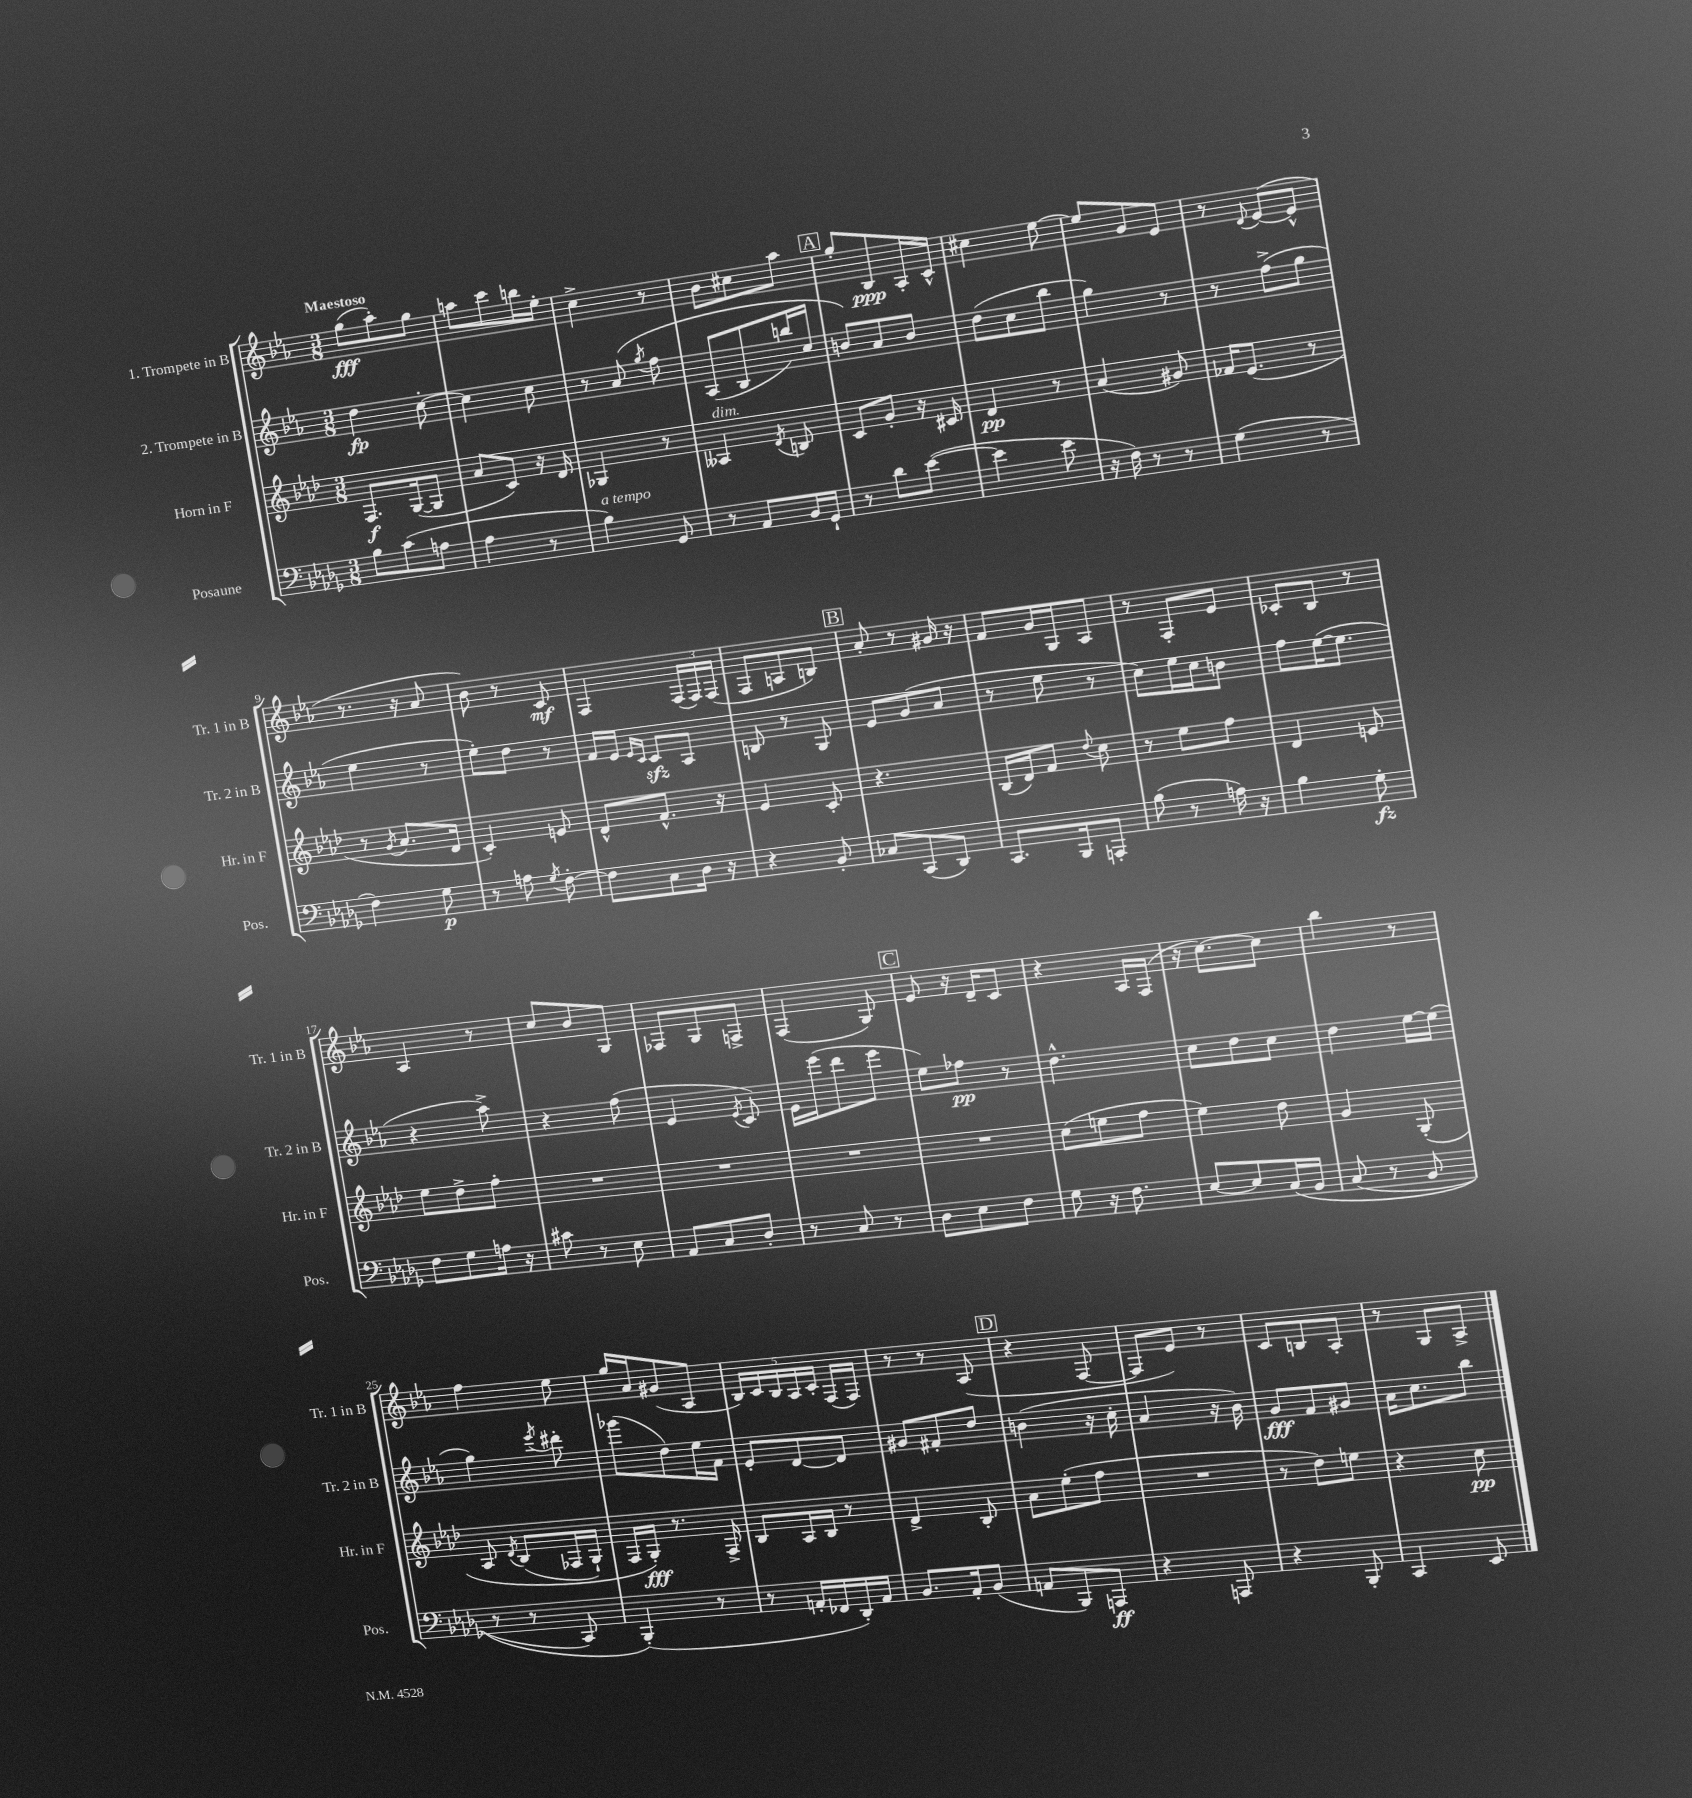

**kern	**kern	**kern	**kern
*staff4	*staff3	*staff2	*staff1
*clefF4	*clefG2	*clefG2	*clefG2
*k[b-e-a-d-g-]	*k[b-e-a-d-]	*k[b-e-a-]	*k[b-e-a-]
*M3/8	*M3/8	*M3/8	*M3/8
8B-	8.F	4dd	(8gg
(8c	.	.	8aa-')
.	([16G	.	.
8A	8G]	[8cc'	8gg
=	=	=	=
4A-	8a-	4cc]	8aa
.	8c)	.	8ccc
8r	16r	8cc	16bb
.	16d-	.	16ee-'
=	=	=	=
4B-)	4G-	8r	4cc^
.	.	&(8a-	.
.	.	8qgg	.
8GG-	8r	8ff	8r
=	=	=	=
8r	4A--	(8A-	8b-
8AA-	.	8B-	8cc#
.	8qd-	.	.
16BB-	8B	16bb)	8aa-
16GG-`	.	16cc	.
=	=	=	=
8r	8c	8b&)	8gg'
8d-	8g'	8a-	8B-
([8e-	16r	8b	16A-'
.	16c#	.	16c^^
=	=	=	=
4e-]	4d-	(8dd	4cc#
.	.	8cc	.
8e-	8r	8bb-	[8ee-
=	=	=	=
16r	(4a-	4gg)	8ee-]
16F)	.	.	.
8r	.	.	8g
8r	8g#)	8r	8e-
=	=	=	=
(4G-	16f-	8r	8r
.	(8.e-	.	.
.	.	.	8qqd
.	.	(8ff^	([8e-
8r	8r	8gg	8e-^^]
=	=	=	=
4F)	8r	4ee-	8.r
.	8qg	.	.
.	8.a-	.	.
.	.	.	16r
8G-	.	8r	8a-
.	16d-	.	.
=	=	=	=
8r	4c')	8ee-')	8b-)
8A	.	8dd	8r
8qG-	.	.	.
[8F'	8e	8r	8c
=	=	=	=
8F]	8d-^^	16f	4F
.	.	16e-	.
.	.	16qqe-	.
.	.	16qqc	.
8C	8.f^^	8c	.
16D-	.	8A-	(24F
.	.	.	24F)
16r	16r	.	.
.	.	.	(24F
=	=	=	=
4r	4e-	8B	8F
.	.	8r	8A
8BB-'	8c'	8G	8B)
=	=	=	=
8C-	4.r	8e-	8a-'
(8CC	.	(8g	8r
8DD-)	.	8a-	16g#
.	.	.	16r
=	=	=	=
8.CC	(16B-	8r	8f
.	16d-)	.	.
.	8f	8ee-	16g
16BBB-	.	.	16G
.	8qqdd-	.	.
8AAA'	8cc	8r	8A-
=	=	=	=
(8B-	8r	8cc)	8r
8r	8ee-	16ee-	8F'
.	.	16cc	.
16A)	8ff	8b	8e-
16r	.	.	.
=	=	=	=
4B-	4d-	8ff	8c-'
.	.	([16ee-	8B-
.	.	8.ee-]	.
8G-'	8e	.	8r
=	=	=	=
8F	8ee-	4r	4A-
8G-	8dd-^	.	.
16A	8ff'	8aa-^)	8r
16r	.	.	.
=	=	=	=
8c#	4.r	4r	8cc
8r	.	.	8b-
8E-	.	(8ff	8G
=	=	=	=
8AA-	4.r	4e-	8F-
8C	.	.	8G
.	.	8qe-	.
8D-'	.	8c)	8F^
=	=	=	=
8r	4.r	16e-	(4F
.	.	(16eee-	.
8C	.	8ddd	.
8r	.	8eee-	8G)
=	=	=	=
8D-	4.r	8ee-)	8e-
8E-	.	8ff-	16r
.	.	.	16d~
8F	.	8r	8c
=	=	=	=
8G-	(8cc	4.dd^^	4r
16r	8ee	.	.
8.F	.	.	.
.	8ff	.	16A-
.	.	.	(16F
=	=	=	=
[8E-	4ee-)	8cc	16r
.	.	.	[8.cc)
8E-]	.	8dd	.
&(16C	8dd-	8cc	8cc]
16BB-	.	.	.
=	=	=	=
(8C	4g	4dd	4bb-
8r	.	.	.
8BB-	&(8G'	[16ee-	8r
.	.	(16ee-]	.
=	=	=	=
8r	8A-	4gg)	4ff
.	8qd-	.	.
8r	(8B-	.	.
.	.	8qeee-	.
8CC)	16F-	8ddd#'	8ee-
.	16G`)	.	.
=	=	=	=
(4BBB-'&)	16F	(8ggg-	16gg
.	16G'&)	.	16a-
.	8.r	8dd)	(8g#
8r	.	16ee-	8A-
.	16F^	16f	.
=	=	=	=
8r	8B-	8e-'	20B-)
.	.	.	20c
.	.	.	20B-
16AA'	16A-	[8d	.
.	.	.	20A-
16FF-	16B-	.	.
.	.	.	20c'
16DD-')	8r	8d]	(16F
16AA	.	.	16F)
=	=	=	=
8.BB-	4d-^	8g#	8r
.	.	8f#'	8r
16AA-'	.	.	.
(8BB-	8B-'	8dd	(8A-
=	=	=	=
8AA	8a-	(4b	4r
8BBB-)	(8ee-'	.	.
8AAA	8ff	16r	[8F
.	.	16cc'	.
=	=	=	=
4r	4.r	4a-	8F]
.	.	.	8e-)
8AAA	.	16r	8r
.	.	16b-)	.
=	=	=	=
4r	8r	8g	8c
.	8dd-)	8f	8B
8BBB-'	8ee	8g#	8A-'
=	=	=	=
4CC	4r	16a-	8r
.	.	8.cc	.
.	.	.	8G
8EE-	8cc	8bb-	8A-^
==	==	==	==
*-	*-	*-	*-
